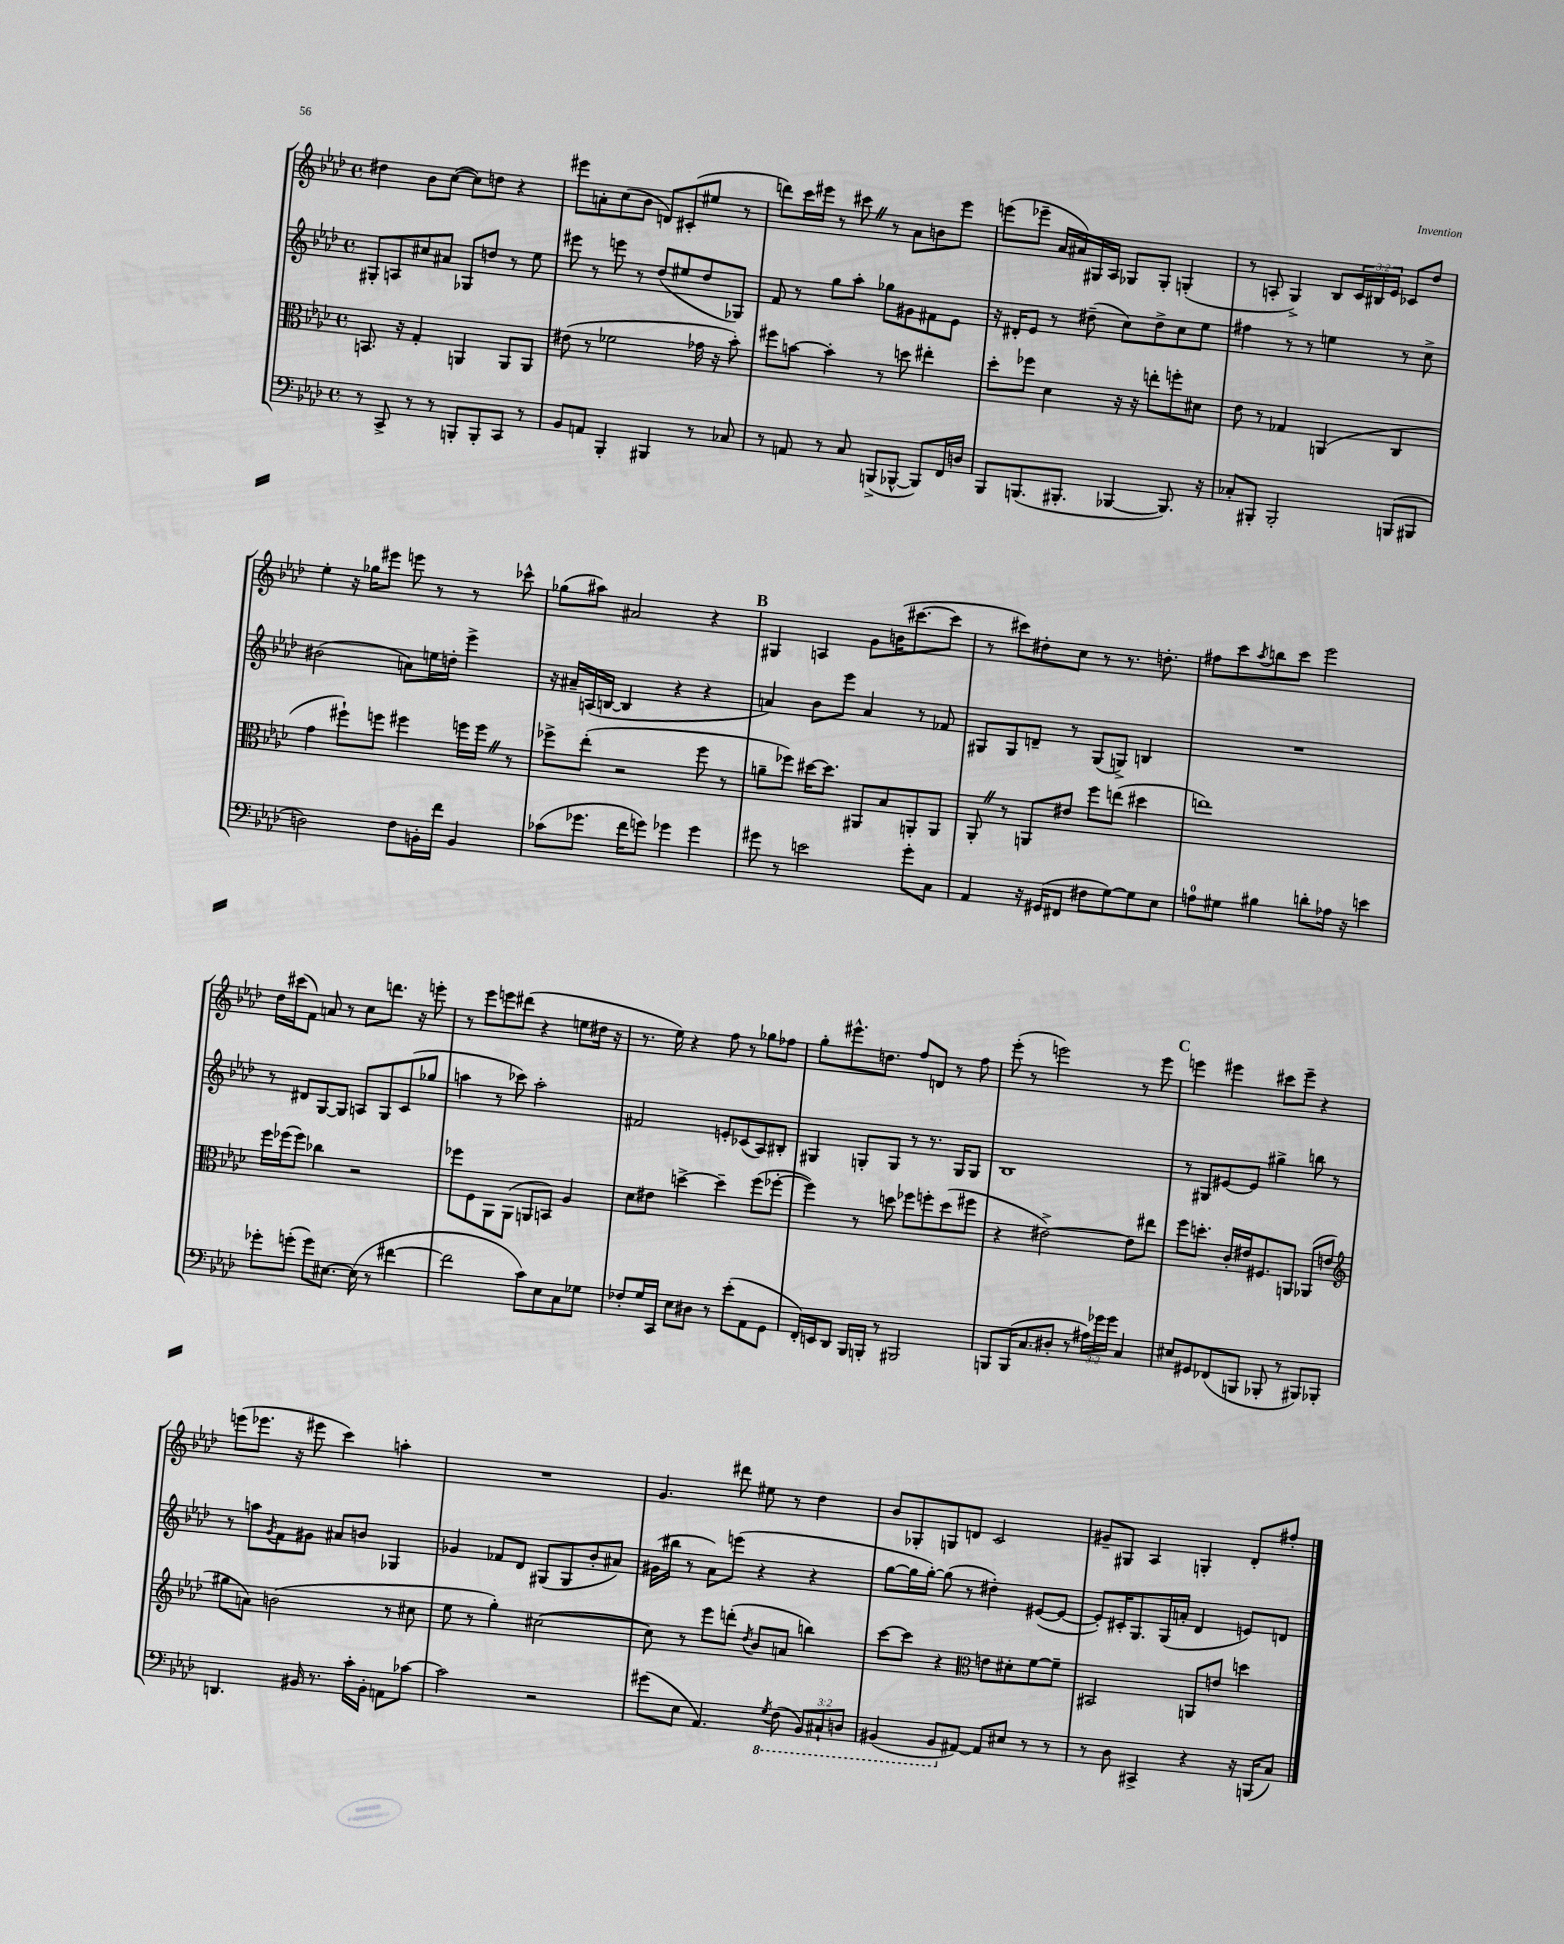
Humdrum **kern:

**kern	**kern	**kern	**kern
*staff4	*staff3	*staff2	*staff1
*clefF4	*clefC3	*clefG2	*clefG2
*k[b-e-a-d-]	*k[b-e-a-d-]	*k[b-e-a-d-]	*k[b-e-a-d-]
*M4/4	*M4/4	*M4/4	*M4/4
*met(c)	*met(c)	*met(c)	*met(c)
8r	8.BB	8G#'	4dd#
8CC^	.	8A	.
.	16r	.	.
8r	4G'	8cc#	8b-
8r	.	8a#	([8cc
8BBB'	4AA	8G-	8cc])
8BBB'	.	8dd	8dd
8CC	8AA	8r	4r
8r	8AA	8ee-	.
=	=	=	=
8BB-	(8e#	8eee#	8eee#
8AA	8r	8r	8a'
4BBB-'	2f-	8eee	(8cc
.	.	8r	8b-
4BBB#	.	(8dd-	8d)
.	.	8ee#	(8c#'
8r	16g-	8dd-	8ee#
.	16r	.	.
8C-	8b-')	8G-)	8r
=	=	=	=
8r	8ff#	8f	8ddd)
8AA	[8b	8r	16ccc
.	.	.	16eee#
8r	4b']	8gg	8r
8C	.	8aa-'	8ccc#
(8BBB^	8r	8gg-	8r
[8BBB-^^	8dd	8g#	8a-
8BBB-])	4ee#'	8f#	8b
16FF	.	8e-	8eee#
16D	.	.	.
=	=	=	=
8BBB-	8dd-'	16r	(8eee
.	.	16d#'	.
(8.BBB	8ff-	8e-	8eee-~
.	4d-	8r	16a-
8.BBB#'	.	.	16a#)
.	.	(8dd#~	16G#
.	.	.	16A-
[4BBB-	16r	8cc)	8G-
.	16r	.	.
.	8ee'	8dd#^	8G-'
8.BBB-])	8ff'	8cc	(4G'
.	8d#	8ee-	.
16r	.	.	.
=	=	=	=
8C-'	8e-	4ff#	8r
8BBB#'	8r	.	8A'
2BBB#'	4G-	8r	4G^)
.	.	8r	.
.	(4AA	4ee	8B-
.	.	.	24c
.	.	.	24B#
.	.	.	24e-
(8BBB	4C	8r	8c-
8BBB#	.	8cc^	8dd-
=	=	=	=
2D)	4g	(2b#	4ee-'
.	8ff#`)	.	16r
.	.	.	16gg-
.	8ff	.	8eee#
8F	4ff#	8a)	8eee
16BB'	.	16ee	8r
16f	.	16dd'	.
4BB	16ff	4eee-^	8r
.	16ff	.	.
.	8r	.	8ccc-^^
=	=	=	=
(8c-	8ff-^	16r	(8gg-
.	.	16a#~	.
8.g-	(8ee-'	(16A	8aa#)
.	.	[16B	.
.	2r	4B]	2a#
16f	.	.	.
8g)	.	.	.
4g-	.	4r	.
4g-	8ff-	4r	4r
.	8r	.	.
=	=	=	=
8g#	8a~	4a)	4G#
8r	8ff-)	.	.
2e	[16dd#	8b-	4A
.	8.dd#]	.	.
.	.	8eee-	.
.	8AA#	4a	8g
.	8B-	.	(16b
.	.	.	[8.ccc#
8g#'	8AA'	8r	.
8C	8AA	8f-	8ccc#]
=	=	=	=
4AA-	8AA-'	8G#	8r
.	8r	8G#	8ccc#)
16r	8AA	8d~	8dd#'
(16GG#	.	.	.
8FF#	8e#	8r	8cc
8F#	8ff	(8G#	8r
[8G)	(8ee	8G^)	8.r
8G]	4dd#	4B	.
.	.	.	8.dd'
8E-	.	.	.
=	=	=	=
8A	1ee)	1r	8ff#
8G#	.	.	8ccc
.	.	.	8qaa-
4B#	.	.	8bb
.	.	.	8ccc
8d'	.	.	2eee-
16A-	.	.	.
16r	.	.	.
4e	.	.	.
=	=	=	=
8g-'	16ff	8r	16dd-
.	(16ff-	.	(16ccc#
(8g'	8ff-)	8d#	8f)
8g)	4cc-	[8G	8a
[8.E#	.	8G]	8r
.	2r	8A	8cc
(16E#]	.	.	.
8r	.	8G	8.ddd
[4f#	.	(8c	.
.	.	.	16r
.	.	8gg-	8eee'
=	=	=	=
2f#]	8ff-	4aa	8r
.	8F	.	8eee-
.	8AA-	8r	8eee
.	(8AA-	8ccc-)	(8ddd#
8c)	8AA	2aa'	4r
8E-	8BB)	.	.
8C	4A-	.	8ee
8G-	.	.	16dd#
.	.	.	16r
=	=	=	=
8F-'	8d-	2f#	8.r
16G	8e#	.	.
16CC	.	.	16ee-)
8E-	[4dd^	.	4r
8D#	.	.	.
8r	4dd~]	8e'	8ff
(8e-'	.	(8c-	8r
8AA-	(8ff	8A-)	8gg-
8GG	[8ff-'	8B#'	8ff-
=	=	=	=
16FF')	4ff-])	4G#	8gg'
16EE	.	.	.
8DD-	.	.	8.eee#^^
16BBB-	8r	8G'	.
16BBB'	.	.	8.dd
8r	8dd	8G	.
2BBB#	8ff-	8r	8ff
.	8ff'	8.r	8d
.	(8dd	.	8r
.	.	16G	.
.	8ff#	8G	8ff
=	=	=	=
8BBB	4r	1B-	(8eee-'
(16BBB	.	.	8r
8.C	.	.	.
.	[2e#^)	.	2eee)
8D#'	.	.	.
8r	.	.	.
24A#)	.	.	.
24g-	.	.	.
24g-	.	.	.
4C	8e#]	.	8r
.	8ee#	.	8eee
=	=	=	=
8E#	8ff	8r	4eee
8GG#	8.dd'	8G#	.
(8FF-	.	[8e#	4eee#
.	16c'	.	.
8BBB	16e#	8e#]	.
.	8.F#	.	.
8BBB-'	.	4gg#^	8ccc#
8r	8AA	.	8eee#~
8BBB#)	(8AA-	8bb	4r
8BBB-'	8e	8r	.
=	=	=	=
*	*clefG2	*	*
4.DD	8gg#	8r	(8eee
.	8a)	8aa	8.eee-
.	.	8qg	.
.	(2b	8f	.
.	.	.	16r
16BB#	.	8g#	8eee#
8.r	.	.	.
.	.	8a#	4ccc)
16c'	.	8b	.
16BB#'	.	.	.
8AA	8r	4G-	4aa'
[8c-	8cc#	.	.
=	=	=	=
2c-]	8ee-	4g-	1r
.	8r	.	.
.	4gg')	8f-	.
.	.	8d-	.
2r	([2cc#	(8G#	.
.	.	8G#	.
.	.	8b-'	.
.	.	8a#)	.
=	=	=	=
(8g#	8cc#])	(16g#	4.g
.	.	16bb#	.
8E-	8r	8r	.
4.AA-)	8eee-	8a-)	.
.	(8ddd'	(8eee	8ddd#
.	8qdd-	.	.
.	8b-	4r	8ee#
8qGG	.	.	.
(8FF	8a	.	8r
12BBB-)	4bb)	4r	4dd-
12CC#`	.	.	.
12DD	.	.	.
=	=	=	=
(4BBB#	[8ccc	[8gg	8b-
.	8ccc]	16gg]	8G-'
.	.	[16gg')	.
8BBB#	4r	(8gg]	8G
[8AA#)	.	8r	8d
*	*clefC3	*	*
8AA#]	8e	4dd#')	2c
8E#	8d#'	.	.
8r	[8f	([8e#	.
8r	8f~]	8e#_	.
=	=	=	=
8r	2BB#	8e#'])	8g#~
8D-	.	16c#'	8G#
.	.	8.G	.
4CC#^	.	.	4A-
.	.	(16G	.
.	.	16a'	.
4r	8AA	4d-	4G'
.	8e	.	.
16r	4dd	8e)	8d-'
(16BBB	.	.	.
8C)	.	8d	8ff#'
==	==	==	==
*-	*-	*-	*-
